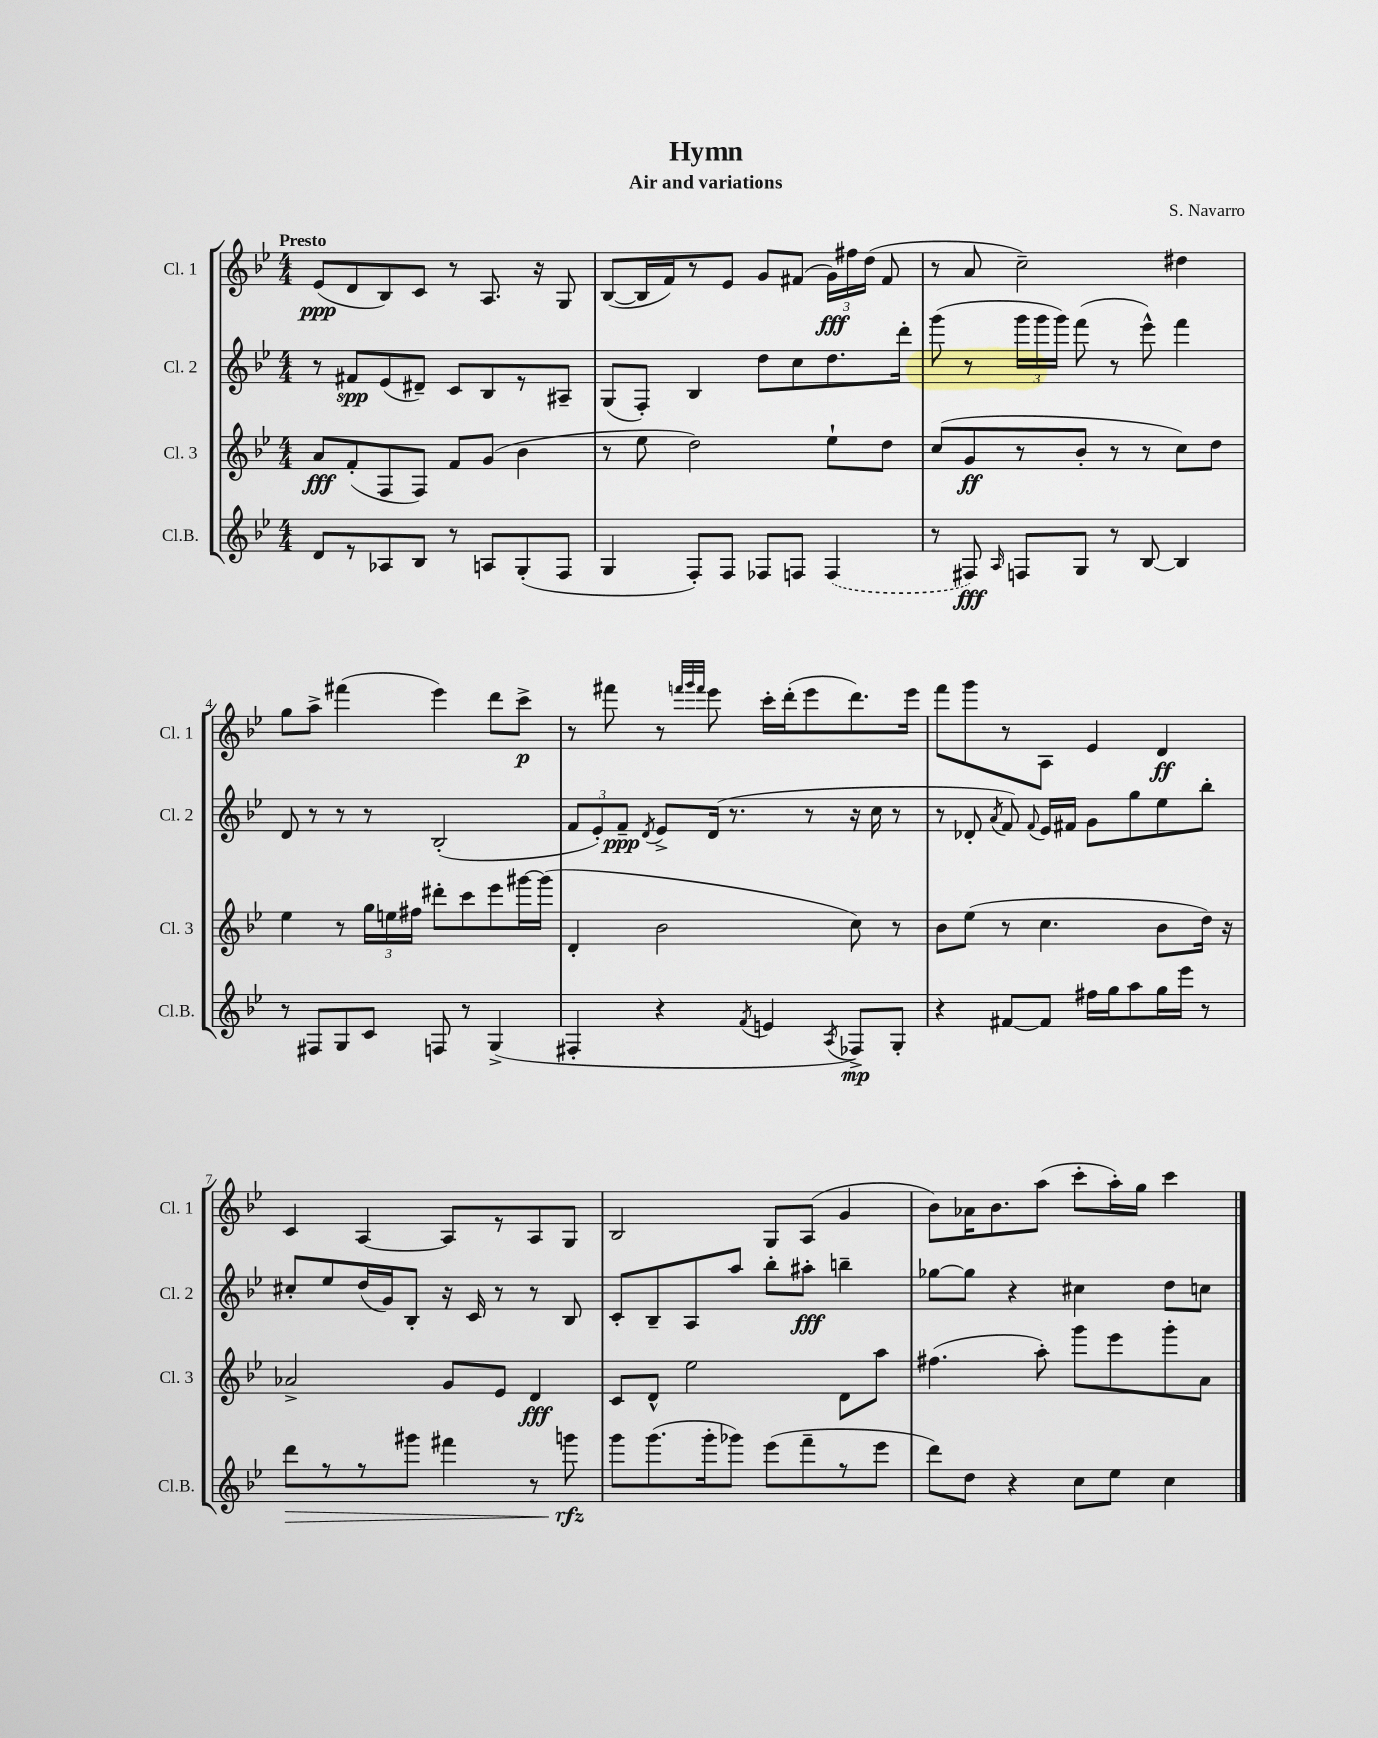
\header { title = "Hymn" composer = "S. Navarro" subtitle = "Air and variations" }
<<
\new StaffGroup <<
\new Staff = "s0" \with { instrumentName = "Cl. 1" shortInstrumentName = "Cl. 1" } {
    \clef treble \key bes \major \numericTimeSignature \time 4/4 \tempo "Presto"
    \autoBeamOff ees'8[\ppp( d'8 bes8) c'8] r8 a8. r16 g8 |
    bes8[~( bes16 f'16) r8 ees'8] g'8[ fis'8]( \tuplet 3/2 { g'16[\fff) fis''16 d''16]( } fis'8 |
    r8 a'8 c''2--) dis''4 |
    g''8[ a''8]-> fis'''4( ees'''4) d'''8[ c'''8]->\p |
    r8 fis'''8 r8 \grace { f'''32[ g'''32 f'''32] } ees'''8 c'''16[-. d'''16-.( ees'''8 d'''8.) ees'''16] |
    f'''8[ g'''8 r8 a8] ees'4 d'4\ff |
    c'4 a4~ a8[ r8 a8 g8] |
    bes2 g8[ a8]( g'4 |
    bes'8[) aes'16 bes'8. a''8]( c'''8[-. a''16-.) g''16] c'''4 \bar "|." |
}
\new Staff = "s1" \with { instrumentName = "Cl. 2" shortInstrumentName = "Cl. 2" } {
    \clef treble \key bes \major \numericTimeSignature \time 4/4
    \autoBeamOff r8 fis'8[\spp ees'8( dis'8]--) c'8[ bes8 r8 ais8]-- |
    g8[( f8]-.) bes4 d''8[ c''8 d''8. d'''16]-. |
    g'''8( r8 \tuplet 3/2 { g'''16[ g'''16 g'''16]) } f'''8( r8 ees'''8-^) f'''4 |
    d'8 r8 r8 r8 bes2-.( |
    \tuplet 3/2 { f'8[ ees'8-.) f'8]--\ppp } \acciaccatura { d'8 } ees'8[-> d'16]( r8. r8 r16 c''16 r8 |
    r8 des'8-. \acciaccatura { a'8 } f'8) \appoggiatura { f'8 } ees'16[ fis'16] g'8[ g''8 ees''8 bes''8]-. |
    cis''8[-. ees''8 d''16( g'16) bes8]-. r16 c'16 r8 r8 bes8 |
    c'8[-. bes8-- a8 a''8] bes''8[-. ais''8]-.\fff b''4-- |
    ges''8[~ ges''8] r4 cis''4 d''8[ c''8] \bar "|." |
}
\new Staff = "s2" \with { instrumentName = "Cl. 3" shortInstrumentName = "Cl. 3" } {
    \clef treble \key bes \major \numericTimeSignature \time 4/4
    \autoBeamOff a'8[\fff f'8-.( f8 f8]) f'8[ g'8]( bes'4 |
    r8 ees''8 d''2) ees''8[-! d''8] |
    c''8[( g'8\ff r8 bes'8]-. r8 r8 c''8[) d''8] |
    ees''4 r8 \tuplet 3/2 { g''16[ e''16 fis''16] } dis'''8[-. c'''8 ees'''8 gis'''16~ gis'''16]( |
    d'4-. bes'2 c''8) r8 |
    bes'8[ ees''8]( r8 c''4. bes'8[ d''16]) r16 |
    aes'2-> g'8[ ees'8] d'4\fff |
    c'8[ d'8]-^ ees''2 d'8[ a''8] |
    fis''4.( a''8-.) g'''8[ ees'''8 g'''8-. a'8] \bar "|." |
}
\new Staff = "s3" \with { instrumentName = "Cl.B." shortInstrumentName = "Cl.B." } {
    \clef treble \key bes \major \numericTimeSignature \time 4/4
    \autoBeamOff d'8[ r8 aes8 bes8] r8 a8[ g8-.( f8] |
    g4 f8[-.) f8] fes8[ f8] \once \slurDashed f4( |
    r8 fis8\fff) \grace { a16 } f8[ g8] r8 bes8~ bes4 |
    r8 fis8[ g8 c'8] f8 r8 g4->( |
    fis4-. r4 \acciaccatura { f'8 } e'4 \acciaccatura { a8 } fes8[->\mp) g8]-. |
    r4 fis'8[~ fis'8] fis''16[ g''16 a''8 g''16 ees'''16] r8 |
    d'''8[\> r8 r8 gis'''8] fis'''4 r8 g'''8\rfz\! |
    g'''8[ g'''8.( g'''16-. ges'''8]) ees'''8[( f'''8-- r8 ees'''8] |
    d'''8[) d''8] r4 c''8[ ees''8] c''4 \bar "|." |
}
>>
>>
